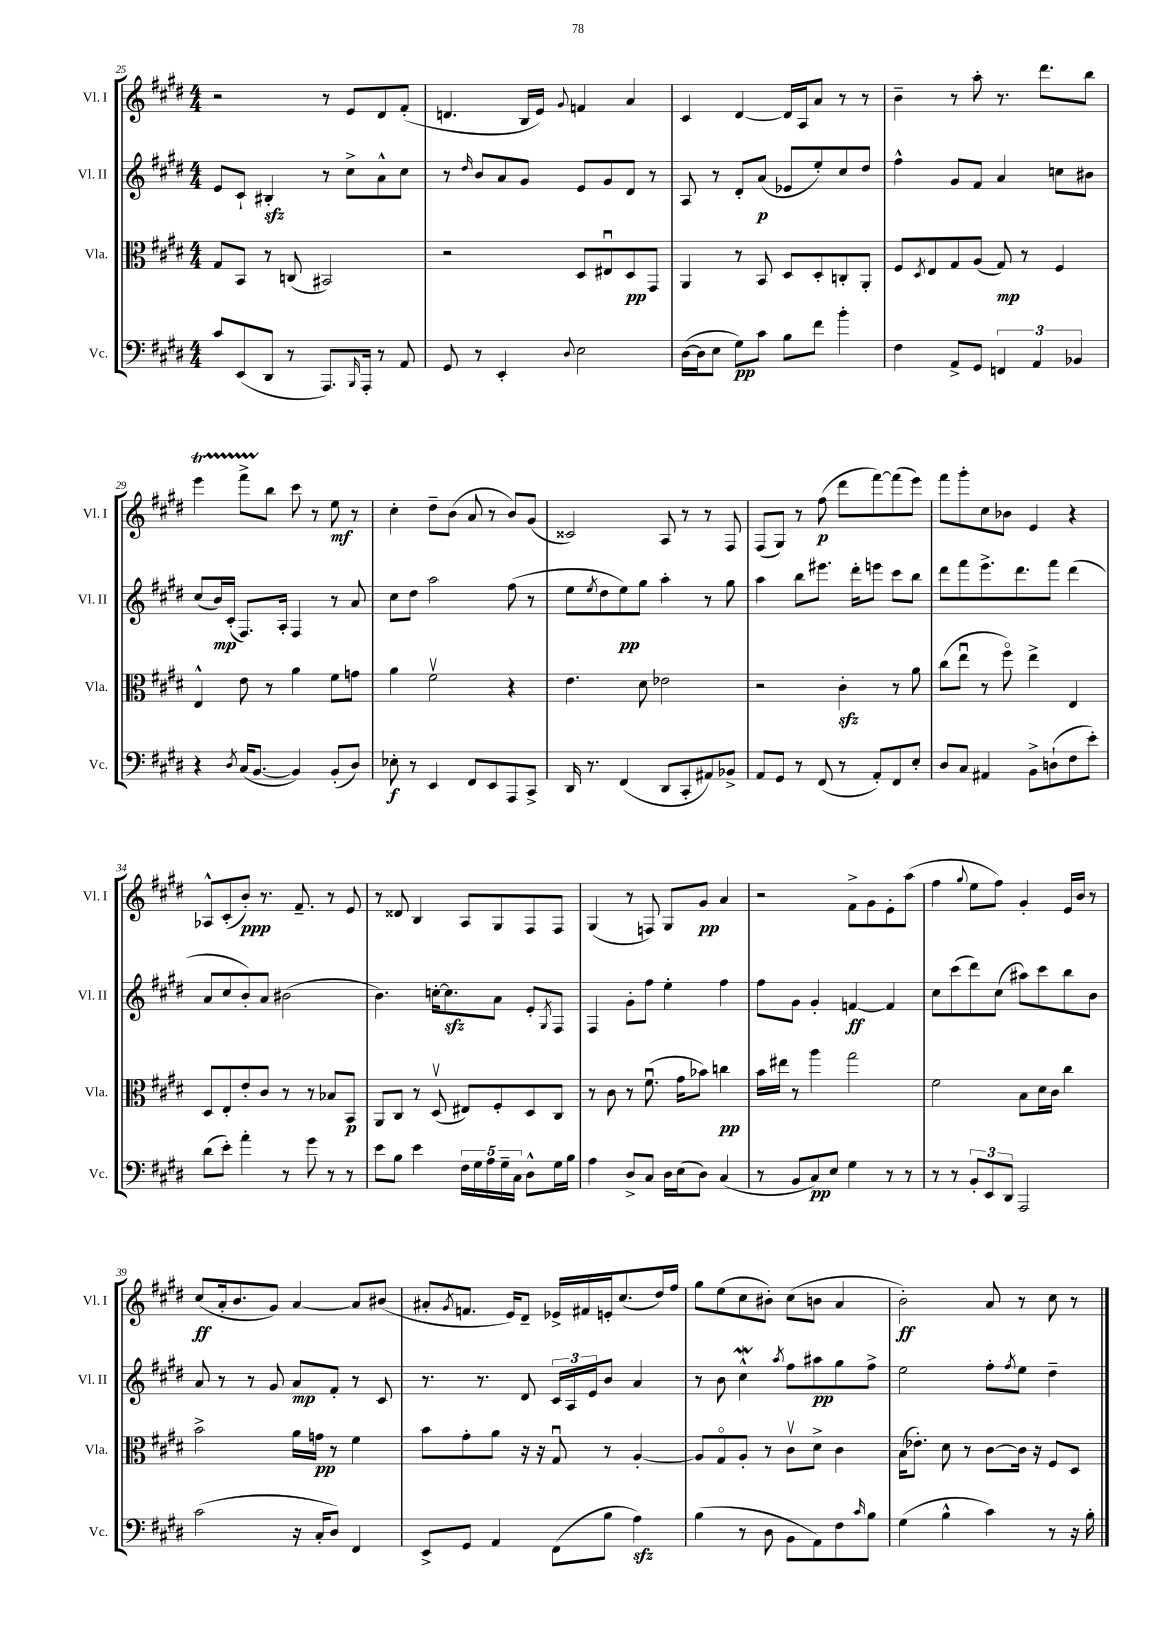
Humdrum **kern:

**kern	**dynam	**kern	**dynam	**kern	**dynam	**kern	**dynam
*part4	*part4	*part3	*part3	*part2	*part2	*part1	*part1
*staff4	*staff4	*staff3	*staff3	*staff2	*staff2	*staff1	*staff1
*I"Vc.	*	*I"Vla.	*	*I"Vl. II	*	*I"Vl. I	*
*I'Vc.	*	*I'Vla.	*	*I'Vl. II	*	*I'Vl. I	*
*clefF4	*	*clefC3	*	*clefG2	*	*clefG2	*
*k[f#c#g#d#]	*	*k[f#c#g#d#]	*	*k[f#c#g#d#]	*	*k[f#c#g#d#]	*
*M4/4	*	*M4/4	*	*M4/4	*	*M4/4	*
=25	=25	=25	=25	=25	=25	=25	=25
8c#/L	.	8G#/L	.	8e/L	.	2r	.
(8EE/	.	8BB/J	.	8c#`/J	.	.	.
8DD#/J	.	8r	.	4B#Xzz'/	.	.	.
8r	.	(8Cn/	.	.	.	.	.
8.AAA/L)	.	2BB#X/)	.	8r	.	8r	.
.	.	.	.	8cc#^\L	.	8e/L	.
16qqBBB/	.	.	.	.	.	.	.
16AAA'/Jk	.	.	.	.	.	.	.
8r	.	.	.	8a^^\	.	8d#/	.
8AA/	.	.	.	8cc#\J	.	(8f#'/J	.
=26	=26	=26	=26	=26	=26	=26	=26
8GG#/	.	2r	.	8r	.	4.dn/	.
.	.	.	.	16qqdd#/	.	.	.
8r	.	.	.	8b/L	.	.	.
4EE'/	.	.	.	8a/	.	.	.
.	.	.	.	8g#/J	.	16B/LL	.
.	.	.	.	.	.	16e/JJ)	.
8qqD#/	.	.	.	.	.	8qqg#/	.
2E\	.	8D#/L	.	8e/L	.	4fn/	.
.	.	8E#Xu/	.	8g#/	.	.	.
.	.	8D#/	pp	8d#/J	.	4a/	.
.	.	8GG#/J	.	8r	.	.	.
=27	=27	=27	=27	=27	=27	=27	=27
([16D#\LL	.	4AA/	.	8A/	.	4c#/	.
16D#\J]	.	.	.	.	.	.	.
8E\J	.	.	.	8r	.	.	.
8G#\L)	pp	8r	.	8d#'/L	.	[4d#/	.
8c#\J	.	8BB/	.	(8a/J	p	.	.
8B\L	.	8D#/L	.	8e-X/L	.	16d#/LL]	.
.	.	.	.	.	.	16A/J	.
8f#\J	.	8D#'/	.	8ee'/)	.	8a/J	.
4b'\	.	8Cn'/	.	8cc#/	.	8r	.
.	.	8AA'/J	.	8dd#/J	.	8r	.
=28	=28	=28	=28	=28	=28	=28	=28
4F#\	.	8F#/L	.	4ff#^^\	.	4b~\	.
.	.	8qD#/	.	.	.	.	.
.	.	8E/	.	.	.	.	.
8AA^/L	.	8G#/	.	8g#/L	.	8r	.
8GG#/J	.	(8A/J	.	8f#/J	.	8aa'\	.
6FFn/	.	8G#/)	mp	4a/	.	8.r	.
.	.	8r	.	.	.	.	.
6AA/	.	.	.	.	.	.	.
.	.	.	.	.	.	8.ddd#\L	.
.	.	4F#/	.	8ccn\L	.	.	.
6BB-X/	.	.	.	.	.	.	.
.	.	.	.	8b#X\J	.	8bb\J	.
!!LO:LB:g=z
=29	=29	=29	=29	=29	=29	=29	=29
4r	.	4E^^/	.	(8cc#/L	.	4eeeT\	.
.	.	.	.	16b/L)	mp	.	.
.	.	.	.	(16c#'/JJ	.	.	.
8qD#/	.	.	.	.	.	.	.
(16C#/KL	.	8e\	.	8.F#/L)	.	8fff#TTT^\L	.
[8.BB/J	.	.	.	.	.	.	.
.	.	8r	.	.	.	8bb\J	.
.	.	.	.	16A'/Jk	.	.	.
4BB/])	.	4a\	.	4F#/	.	8ccc#\	.
.	.	.	.	.	.	8r	.
(8BB'/L	.	8f#\L	.	8r	.	8ee\	mf
8D#/J)	.	8gn\J	.	8a/	.	8r	.
=30	=30	=30	=30	=30	=30	=30	=30
8E-X'\	f	4a\	.	8cc#\L	.	4cc#'\	.
8r	.	.	.	8dd#\J	.	.	.
4EE/	.	2f#v\	.	2aa\	.	8dd#~\L	.
.	.	.	.	.	.	(8b\J	.
8FF#/L	.	.	.	.	.	8a/	.
8EE/	.	.	.	.	.	8r	.
8AAA/	.	4r	.	(8ff#\	.	8b/L)	.
8CC#^/J	.	.	.	8r	.	(8g#/J	.
=31	=31	=31	=31	=31	=31	=31	=31
16DD#/	.	4.e\	.	8ee\L	.	2c##X/)	.
8.r	.	.	.	.	.	.	.
.	.	.	.	8qee/	.	.	.
.	.	.	.	8dd#\	.	.	.
(4FF#/	.	.	.	8ee\)	pp	.	.
.	.	8d#\	.	8gg#\J	.	.	.
8DD#/L	.	2e-X\	.	4aa'\	.	8A/	.
8CC#'/	.	.	.	.	.	8r	.
8AA#X/)	.	.	.	8r	.	8r	.
8BB-X^/J	.	.	.	8gg#\	.	8F#/	.
=32	=32	=32	=32	=32	=32	=32	=32
8AA/L	.	2r	.	4aa\	.	(8F#/L	.
8GG#/J	.	.	.	.	.	8G#/J)	.
8r	.	.	.	8bb\L	.	8r	.
(8FF#/	.	.	.	8.eee#X\J	.	(8ff#\	p
8r	.	4c#zz'\	.	.	.	8ddd#\L	.
.	.	.	.	16ddd#'\KL	.	.	.
8AA'/L)	.	.	.	8eeen\J	.	[8fff#\)	.
8FF#/	.	8r	.	8ccc#\L	.	(8fff#\]	.
8E'/J	.	8a\	.	8bb\J	.	8eee\J)	.
=33	=33	=33	=33	=33	=33	=33	=33
8D#/L	.	(8cc#\L	.	8ddd#\L	.	8fff#\L	.
8C#/J	.	8eeu\J	.	8fff#\	.	8ggg#'\	.
4AA#X/	.	8r	.	8.eee^\	.	8cc#\	.
.	.	8ff#\)	.	.	.	8b-X\J	.
.	.	.	.	8.ddd#\	.	.	.
8BB^\L	.	4ee^\	.	.	.	4e/	.
(8Dn`\	.	.	.	8fff#\J	.	.	.
8F#\	.	4E/	.	(4ddd#\	.	4r	.
8e'\J)	.	.	.	.	.	.	.
!!LO:LB:g=z
=34	=34	=34	=34	=34	=34	=34	=34
(8d#\L	.	8D#/L	.	8a/L	.	8A-X^^/L	.
8e'\J)	.	8E'/	.	8cc#/	.	(8c#'/	.
4a'\	.	8e'/	.	8b'/)	.	8b'/J)	ppp
.	.	8c#/J	.	8a/J	.	8.r	.
8r	.	8r	.	(2b#X\	.	.	.
.	.	.	.	.	.	8.f#~/	.
8g#\	.	8r	.	.	.	.	.
8r	.	8B-X/L	.	.	.	8r	.
8r	.	8BB/J	p	.	.	8e/	.
=35	=35	=35	=35	=35	=35	=35	=35
8e\L	.	8AA/L	.	4.b\)	.	8r	.
8B\J	.	8C#/J	.	.	.	8d##X/	.
4e\	.	8r	.	.	.	4B/	.
.	.	(8D#v/	.	[16ccn'\KL	.	.	.
.	.	.	.	8.cczz\]	.	.	.
20F#\LL	.	8E#X/L)	.	.	.	8A/L	.
20G#\	.	.	.	.	.	.	.
20A\	.	.	.	.	.	.	.
.	.	8F#'/	.	8a\J	.	8G#/	.
20G#~\	.	.	.	.	.	.	.
20C#\JJ	.	.	.	.	.	.	.
8D#^^\L	.	8D#/	.	8e'/L	.	8F#/	.
.	.	.	.	8qG#/	.	.	.
16G#\L	.	8C#/J	.	8F#/J	.	8F#/J	.
16B\JJ	.	.	.	.	.	.	.
=36	=36	=36	=36	=36	=36	=36	=36
4A\	.	8r	.	4F#/	.	(4G#/	.
.	.	8c#\	.	.	.	.	.
8D#^/L	.	8r	.	8g#'\L	.	8r	.
8C#/J	.	(8.f#u\	.	8ff#\J	.	8Fn/)	.
16D#\LL	.	.	.	4ee'\	.	8G#/L	.
(16E\J	.	16g#\KL	.	.	.	.	.
8D#\J)	.	8b-X\J)	.	.	.	8g#/J	pp
(4C#/	.	4ccn\	pp	4ff#\	.	4a/	.
=37	=37	=37	=37	=37	=37	=37	=37
8r	.	16b\LL	.	8ff#\L	.	2r	.
.	.	16ee#X\JJ	.	.	.	.	.
8BB/L	.	8r	.	8g#\J	.	.	.
8C#/)	pp	4aa\	.	4g#'/	.	.	.
8E/J	.	.	.	.	.	.	.
4G#\	.	2gg#\	.	[4fn/	ff	8f#^\L	.
.	.	.	.	.	.	8g#\	.
8r	.	.	.	4f/]	.	8e'\	.
8r	.	.	.	.	.	(8aa\J	.
=38	=38	=38	=38	=38	=38	=38	=38
8r	.	2f#\	.	8cc#\L	.	4ff#\	.
8r	.	.	.	(8ccc#\	.	.	.
.	.	.	.	.	.	8qqgg#/	.
12BB'/L	.	.	.	8ddd#\)	.	8ee\L	.
12EE/	.	.	.	.	.	.	.
.	.	.	.	(8cc#\J	.	8ff#\J)	.
12DD#/J	.	.	.	.	.	.	.
2AAA/	.	8B\L	.	8aa#X\L)	.	4g#'/	.
.	.	16d#\L	.	8ccc#\	.	.	.
.	.	16c#\JJ	.	.	.	.	.
.	.	4cc#\	.	8bb\	.	16e/LL	.
.	.	.	.	.	.	16b/JJ	.
.	.	.	.	8b\J	.	8r	.
!!LO:LB:g=z
=39	=39	=39	=39	=39	=39	=39	=39
(2c#\	.	2b^\	.	8a/	.	(8cc#/L	ff
.	.	.	.	8r	.	16a'/k	.
.	.	.	.	.	.	8.b/	.
.	.	.	.	8r	.	.	.
.	.	.	.	8g#/	.	8g#/J)	.
16r	.	16a\LL	.	8a/L	mp	[4a/	.
16C#'/KL	.	16gn\JJ	pp	.	.	.	.
8D#/J)	.	8r	.	8f#'/J	.	.	.
4FF#/	.	4f#\	.	8r	.	8a/L]	.
.	.	.	.	8c#/	.	(8b#X/J	.
=40	=40	=40	=40	=40	=40	=40	=40
8EE^/L	.	8b\L	.	8.r	.	8a#X'/L	.
.	.	.	.	.	.	8qg#/	.
8GG#/J	.	8g#'\	.	.	.	8.fn/J	.
.	.	.	.	8.r	.	.	.
4AA/	.	8a\J	.	.	.	.	.
.	.	.	.	.	.	16e/KL)	.
.	.	16r	.	8d#/	.	8d#~/J	.
.	.	16r	.	.	.	.	.
(8FF#\L	.	8G#u/	.	24c#/LL	.	16e-X^/LL	.
.	.	.	.	24A/	.	.	.
.	.	.	.	.	.	16f#X/	.
.	.	.	.	24e/J	.	.	.
8B\J	.	8r	.	8b/J	.	16en'/J	.
.	.	.	.	.	.	(8.cc#/	.
4Azz\)	.	[4A'/	.	4a/	.	.	.
.	.	.	.	.	.	16dd#/L)	.
.	.	.	.	.	.	16ff#/JJ	.
=41	=41	=41	=41	=41	=41	=41	=41
(4B\	.	8A/L]	.	8r	.	8gg#\L	.
.	.	8G#/	.	8b\	.	(8ee\	.
8r	.	8A'/J	.	4cc#W^^\	.	8cc#\	.
8D#\	.	8r	.	.	.	8b#X'\J)	.
.	.	.	.	8qaa/	.	.	.
8BB\L	.	8c#v\L	.	8ff#\L	.	(8cc#\L	.
8AA\)	.	8d#^\J	.	8aa#X\	pp	8bn\J	.
8F#\	.	4c#\	.	8gg#\	.	4a/	.
16qqc#/	.	.	.	.	.	.	.
8B\J	.	.	.	8ff#^\J	.	.	.
=42	=42	=42	=42	=42	=42	=42	=42
(4G#\	.	(16B\KL	.	2ee\	.	2b'\)	ff
.	.	8.e-X'\J)	.	.	.	.	.
4B^^\	.	8d#\	.	.	.	.	.
.	.	8r	.	.	.	.	.
4c#\)	.	[8c#\L	.	8ff#'\L	.	8a/	.
.	.	.	.	8qff#/	.	.	.
.	.	16c#\Jk]	.	8ee\J	.	8r	.
.	.	16r	.	.	.	.	.
8r	.	8F#/L	.	4dd#~\	.	8cc#\	.
16r	.	8D#/J	.	.	.	8r	.
16B'\	.	.	.	.	.	.	.
==	==	==	==	==	==	==	==
*-	*-	*-	*-	*-	*-	*-	*-
